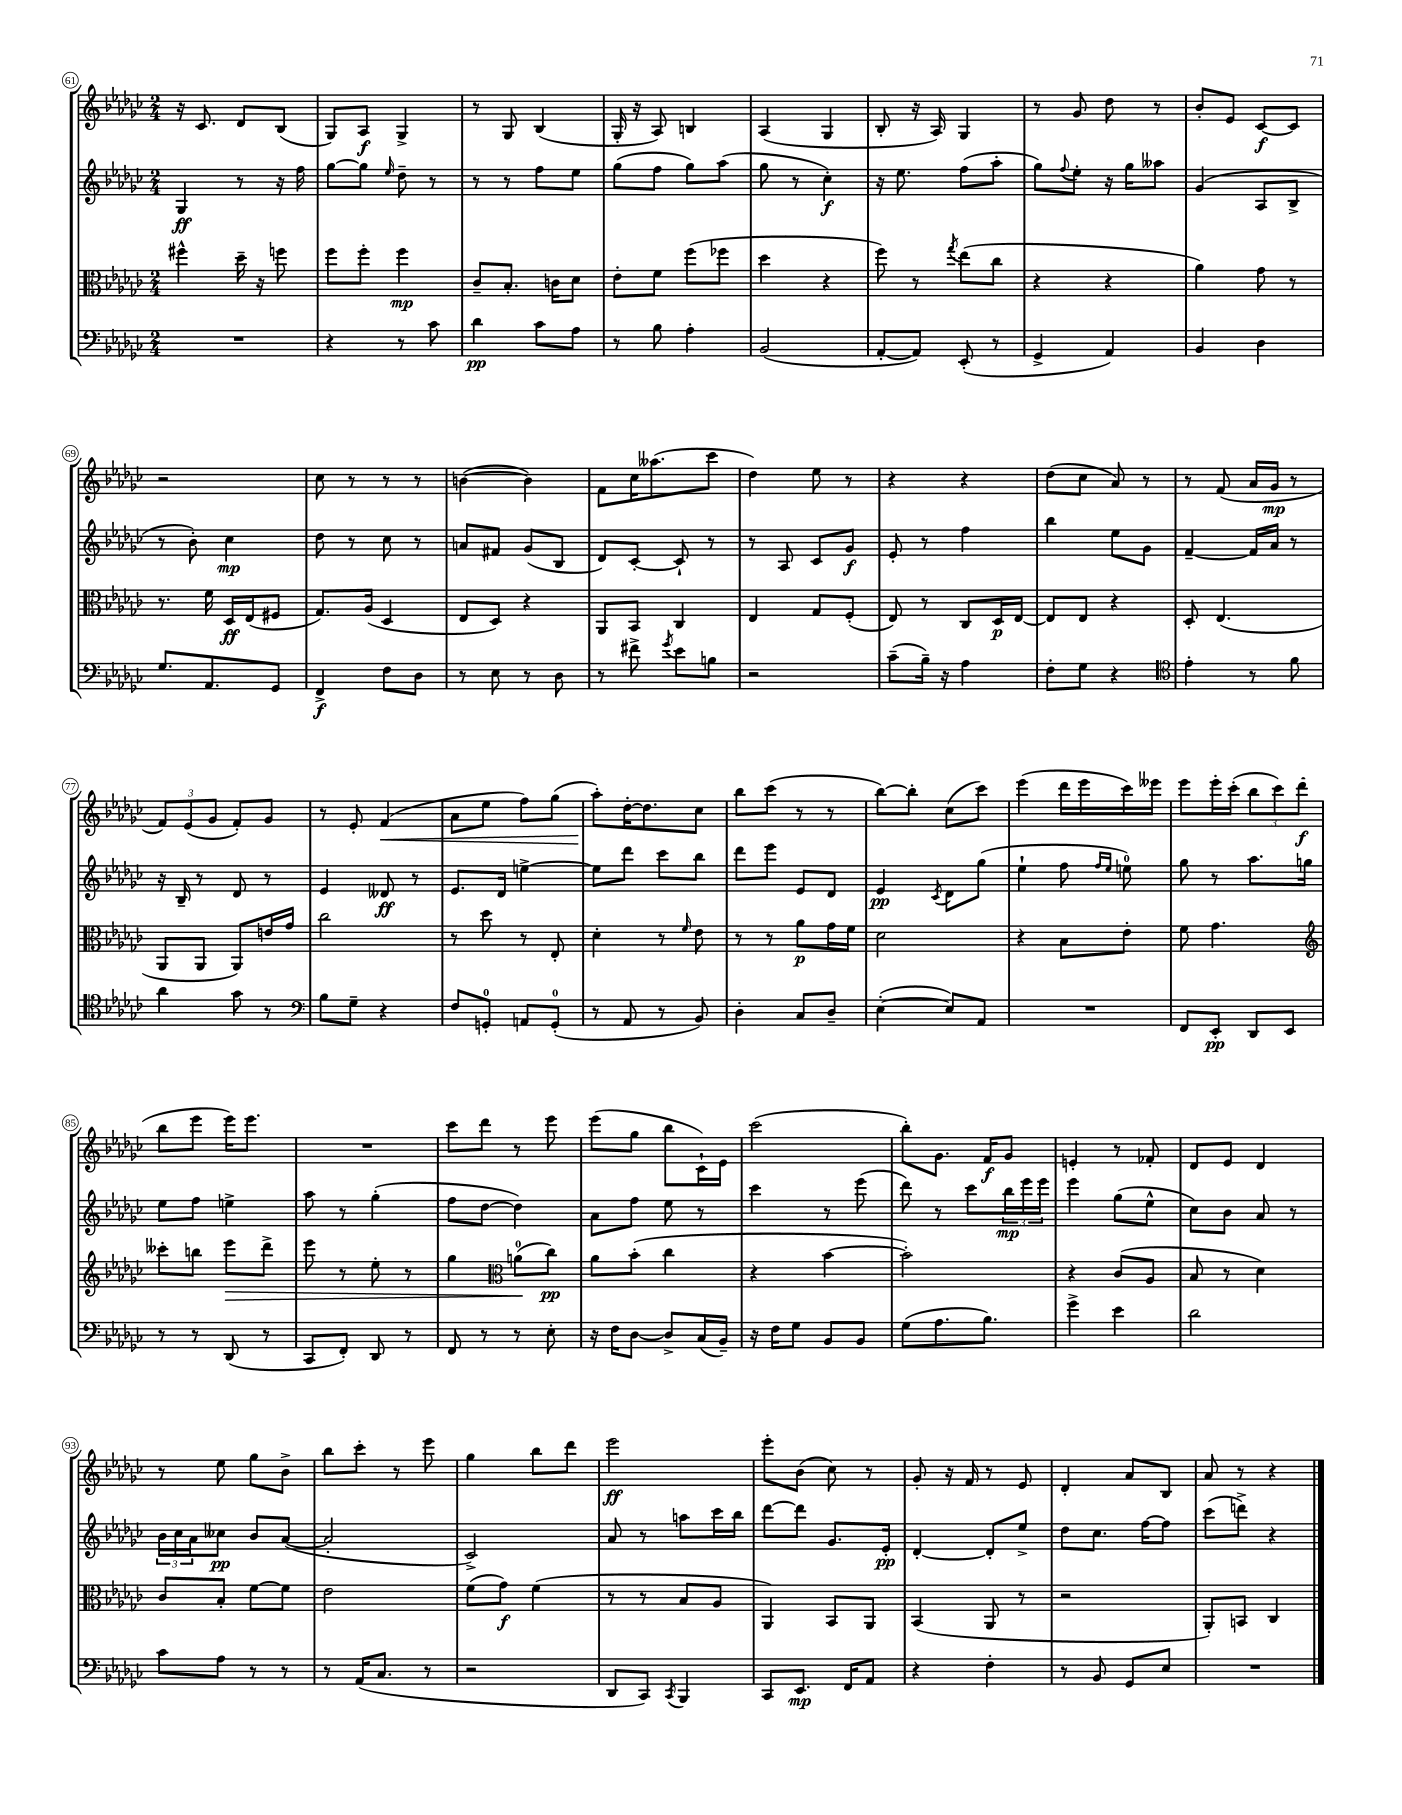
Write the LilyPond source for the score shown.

<<
\new StaffGroup <<
\new Staff = "s0" {
    \clef treble \key ges \major \numericTimeSignature \time 2/4
    r16 ces'8. des'8 bes8( |
    ges8) aes8\f ges4-> |
    r8 ges8 bes4( |
    ges16-. r16 aes8) b4 |
    aes4( ges4 |
    bes8-. r16 aes16) ges4 |
    r8 ges'8 des''8 r8 |
    bes'8-. ees'8 ces'8~\f ces'8 |
    r2 |
    ces''8 r8 r8 r8 |
    b'4~( b'4) |
    f'8 ces''16 aeses''8.( ces'''8 |
    des''4) ees''8 r8 |
    r4 r4 |
    des''8( ces''8 aes'8) r8 |
    r8 f'8( aes'16 ges'16\mp r8 |
    \tuplet 3/2 { f'8) ees'8( ges'8 } f'8-.) ges'8 |
    r8 ees'8-. f'4\<( |
    aes'8 ees''8 f''8) ges''8( |
    aes''8-.\!) des''16~-. des''8. ces''8 |
    bes''8 ces'''8( r8 r8 |
    bes''8~) bes''8-. ces''8( ces'''8) |
    ees'''4( des'''16 ees'''16 ces'''16) eeses'''16 |
    ees'''8 ees'''16-. ces'''16-.( \tuplet 3/2 { bes''8 ces'''8) des'''8\f( } |
    bes''8 ees'''8 ees'''16) ees'''8. |
    R2 |
    ces'''8 des'''8 r8 ees'''8 |
    ees'''8( ges''8 bes''8 ces'16-!) ees'16 |
    ces'''2( |
    bes''8-.) ges'8. f'16\f ges'8 |
    e'4-. r8 fes'8-. |
    des'8 ees'8 des'4 |
    r8 ees''8 ges''8 bes'8-> |
    bes''8 ces'''8-. r8 ees'''8 |
    ges''4 bes''8 des'''8 |
    ees'''2\ff |
    ees'''8-. bes'8( ces''8) r8 |
    ges'8-. r16 f'16 r8 ees'8 |
    des'4-. aes'8 bes8 |
    aes'8 r8 r4 \bar "|." |
}
\new Staff = "s1" {
    \clef treble \key ges \major \numericTimeSignature \time 2/4
    ges4\ff r8 r16 f''16 |
    ges''8~ ges''8 \grace { ees''16 } des''8-- r8 |
    r8 r8 f''8 ees''8 |
    ges''8( f''8 ges''8) aes''8( |
    ges''8 r8 ces''4-.\f) |
    r16 ees''8. f''8( aes''8-. |
    ges''8) \appoggiatura { f''8 } ees''8-. r16 ges''16 aeses''8 |
    ges'4( aes8 bes8-> |
    r8 bes'8-.) ces''4\mp |
    des''8 r8 ces''8 r8 |
    a'8 fis'8 ges'8( bes8 |
    des'8) ces'8~-. ces'8-! r8 |
    r8 aes8 ces'8 ges'8\f |
    ees'8-. r8 f''4 |
    bes''4 ees''8 ges'8 |
    f'4~-- f'16 aes'16 r8 |
    r16 bes16-- r8 des'8 r8 |
    ees'4 deses'8\ff r8 |
    ees'8. des'16 e''4~-> |
    e''8 des'''8 ces'''8 bes''8 |
    des'''8 ees'''8 ees'8 des'8 |
    ees'4\pp \acciaccatura { ces'8 } des'8 ges''8( |
    ees''4-! f''8 \grace { f''16 ees''16 } e''8-0) |
    ges''8 r8 aes''8. g''16 |
    ees''8 f''8 e''4-> |
    aes''8 r8 ges''4-.( |
    f''8 des''8~ des''4) |
    aes'8 f''8 ees''8 r8 |
    ces'''4 r8 ees'''8( |
    des'''8) r8 ces'''8 \tuplet 3/2 { bes''16\mp ees'''16 ees'''16 } |
    ees'''4 ges''8( ees''8-^ |
    ces''8) bes'8 aes'8 r8 |
    \tuplet 3/2 { bes'16 ces''16 aes'16 } ceses''8\pp bes'8 aes'8~( |
    aes'2-. |
    ces'2->) |
    aes'8 r8 a''8 ces'''16 bes''16 |
    des'''8~ des'''8 ges'8. ees'16-.\pp |
    des'4~-. des'8-. ees''8-> |
    des''8 ces''8. f''16~ f''8 |
    ces'''8( d'''8->) r4 \bar "|." |
}
\new Staff = "s2" {
    \clef alto \key ges \major \numericTimeSignature \time 2/4
    fis''4-^ des''16-- r16 f''8 |
    f''8 f''8-. f''4\mp |
    ces'8-- bes8.-. c'16 des'8 |
    ees'8-. f'8 f''8( fes''8 |
    des''4 r4 |
    f''8) r8 \acciaccatura { ges''8 } ees''8( ces''8 |
    r4 r4 |
    aes'4) ges'8 r8 |
    r8. f'16 des16\ff ees16( fis8 |
    ges8.) aes16( des4 |
    ees8 des8) r4 |
    aes,8 bes,8 ces4 |
    ees4 ges8 f8-.( |
    ees8) r8 ces8 des16\p ees16~ |
    ees8 ees8 r4 |
    des8-. ees4.( |
    aes,8 aes,8 aes,8) e'16 ges'16 |
    ces''2 |
    r8 des''8 r8 ees8-. |
    des'4-. r8 \grace { f'16 } ees'8 |
    r8 r8 aes'8\p ges'16 f'16 |
    des'2 |
    r4 bes8 ees'8-. |
    f'8 ges'4. |
    \clef treble ceses'''8-. b''8 ees'''8\> des'''8-> |
    ees'''8 r8 ees''8-. r8 |
    ges''4 \clef alto a'8-0\!( ces''8\pp) |
    aes'8 bes'8-.( ces''4 |
    r4 bes'4~ |
    bes'2-.) |
    r4 ces'8( aes8 |
    bes8 r8 des'4) |
    ces'8 bes8-. f'8~ f'8 |
    ees'2 |
    f'8( ges'8\f) f'4( |
    r8 r8 bes8 aes8 |
    aes,4) bes,8 aes,8 |
    bes,4( aes,8 r8 |
    r2 |
    aes,8-.) b,8 ces4 \bar "|." |
}
\new Staff = "s3" {
    \clef bass \key ges \major \numericTimeSignature \time 2/4
    R2 |
    r4 r8 ces'8 |
    des'4\pp ces'8 aes8 |
    r8 bes8 aes4-. |
    bes,2( |
    aes,8~-. aes,8) ees,8-.( r8 |
    ges,4-> aes,4) |
    bes,4 des4 |
    ges8. aes,8. ges,8 |
    f,4->\f f8 des8 |
    r8 ees8 r8 des8 |
    r8 fis'8-> \acciaccatura { ges'8 } ees'8 b8 |
    r2 |
    ces'8--( bes16--) r16 aes4 |
    f8-. ges8 r4 |
    \clef tenor ees'4-. r8 f'8 |
    aes'4 ges'8 r8 |
    \clef bass bes8 ges8-- r4 |
    f8 g,8-0-. a,8 g,8-0-.( |
    r8 aes,8 r8 bes,8) |
    des4-. ces8 des8-- |
    ees4~-.( ees8) aes,8 |
    R2 |
    f,8 ees,8-.\pp des,8 ees,8 |
    r8 r8 des,8( r8 |
    ces,8 f,8-.) des,8 r8 |
    f,8 r8 r8 ees8-. |
    r16 f16 des8~ des8-> ces16( bes,16--) |
    r16 f16 ges8 bes,8 bes,8 |
    ges8( aes8. bes8.) |
    ges'4-> ees'4 |
    des'2 |
    ces'8 aes8 r8 r8 |
    r8 aes,16( ces8. r8 |
    r2 |
    des,8 ces,8) \acciaccatura { ces,8 } bes,,4 |
    ces,8 ees,8.\mp f,16 aes,8 |
    r4 f4-. |
    r8 bes,8 ges,8 ees8 |
    R2 \bar "|." |
}
>>
>>
\layout { \context { \Score currentBarNumber = #61 \override BarNumber.stencil = #(make-stencil-circler 0.1 0.3 ly:text-interface::print) } }
